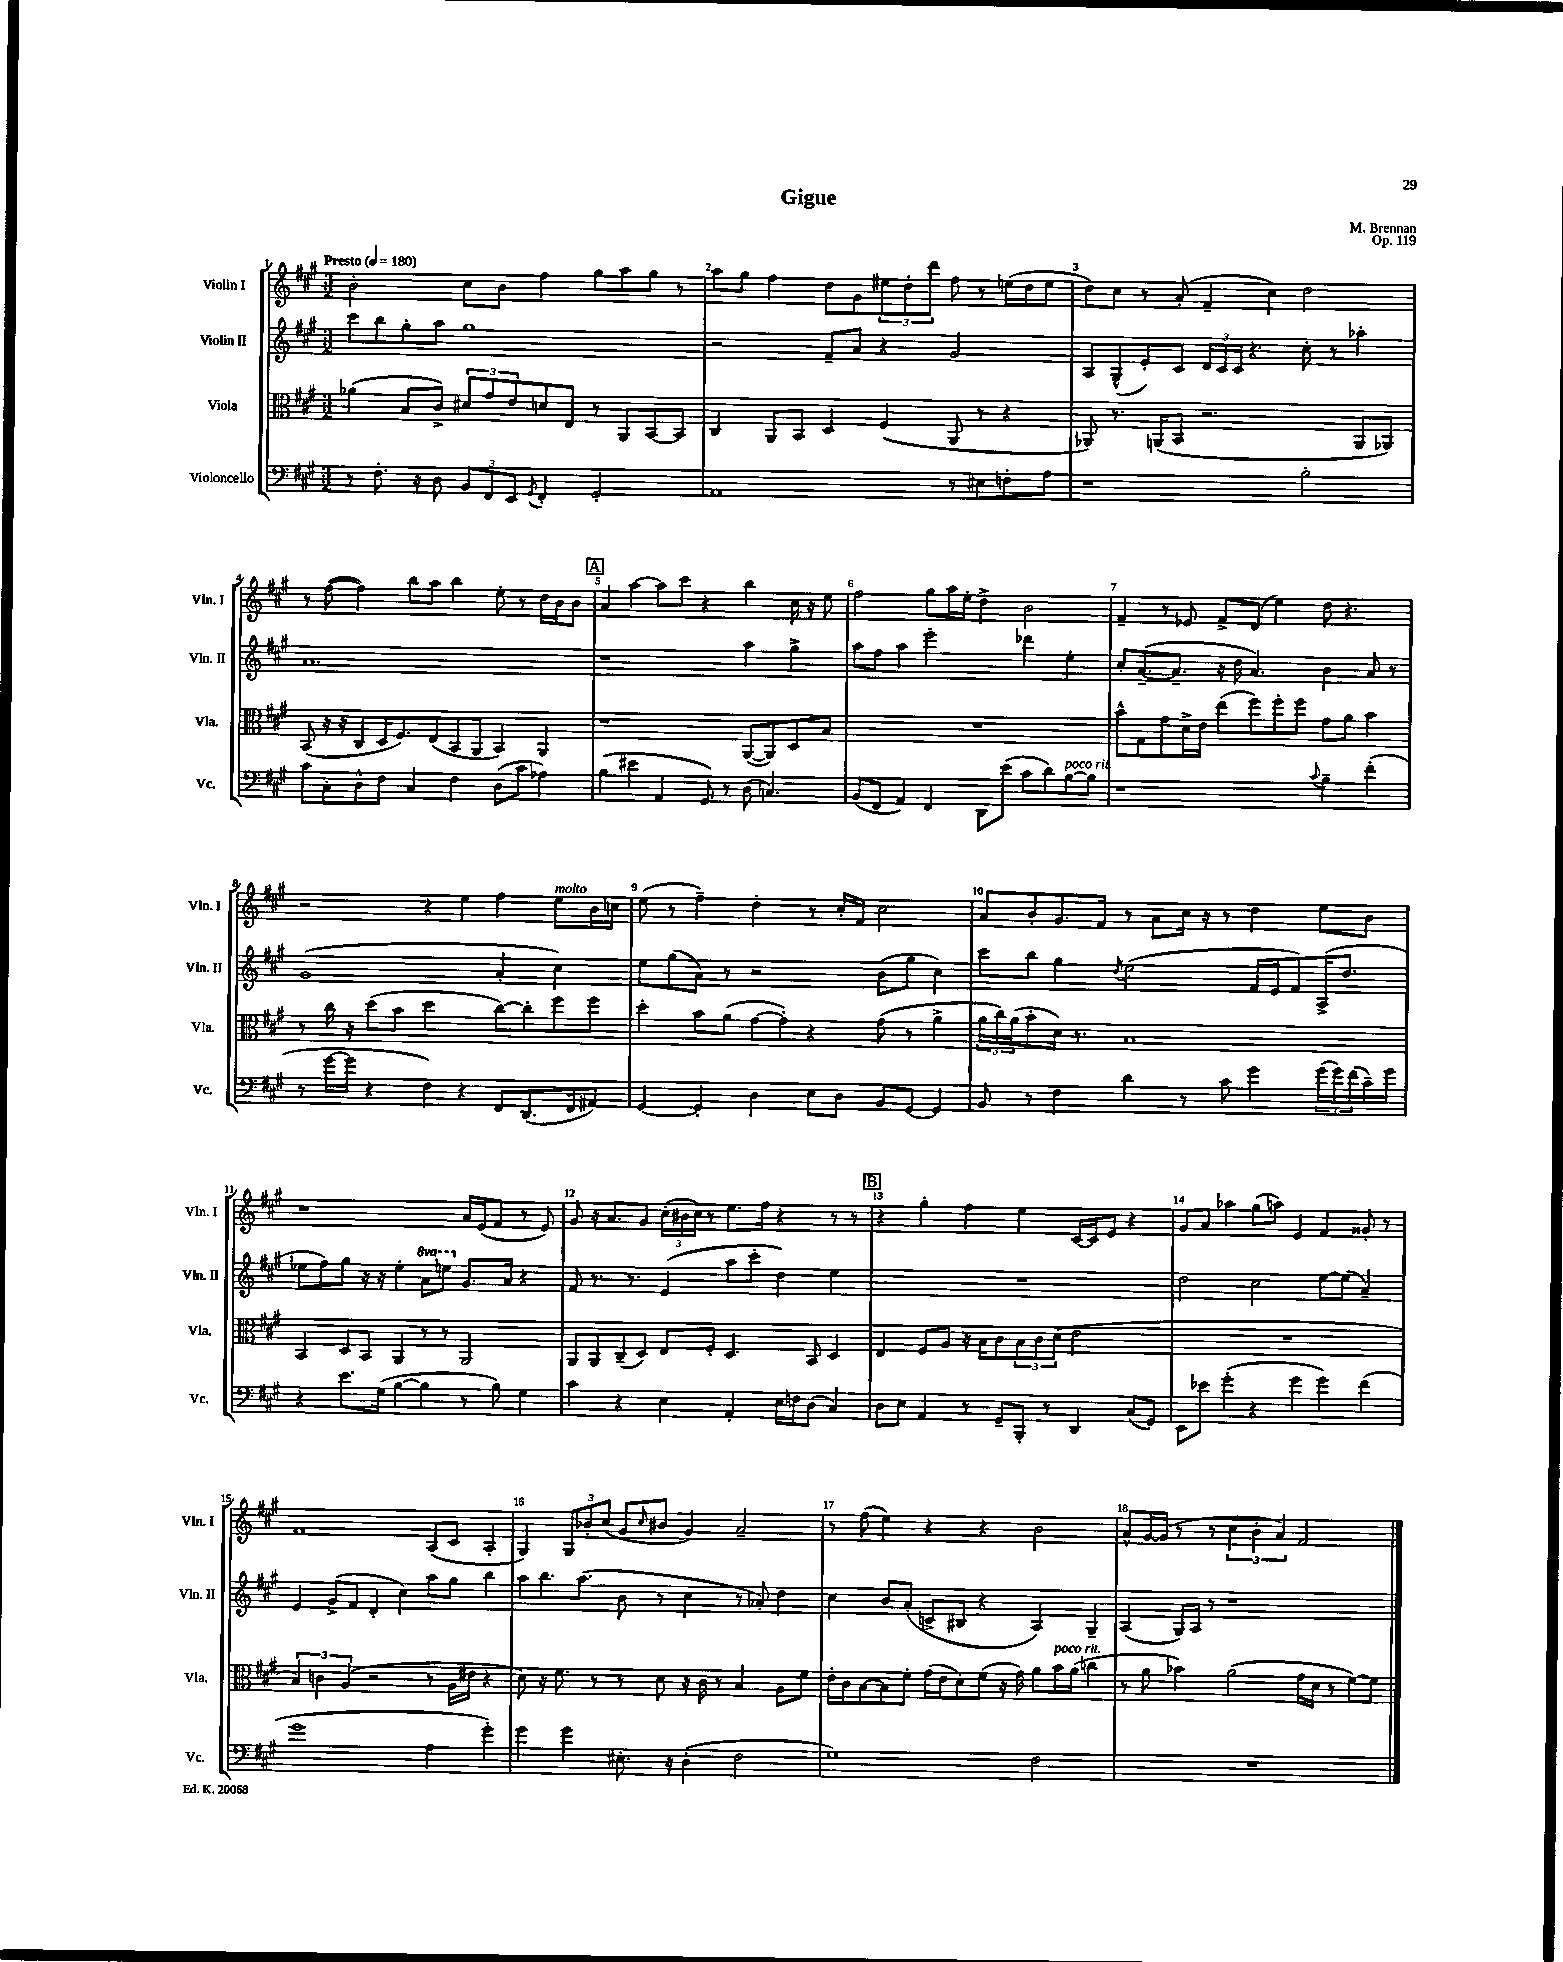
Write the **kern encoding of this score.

**kern	**kern	**kern	**kern
*staff4	*staff3	*staff2	*staff1
*clefF4	*clefC3	*clefG2	*clefG2
*k[f#c#g#]	*k[f#c#g#]	*k[f#c#g#]	*k[f#c#g#]
*M3/2	*M3/2	*M3/2	*M3/2
*MM180	*MM180	*MM180	*MM180
8r	(4a-	8ccc#	2b'
8.F#'	.	8bb	.
.	8B	8gg#'	.
16r	.	.	.
8D	8c#^)	8aa	.
12BB	12d#	1gg#	8cc#
12FF#	12g#	.	.
.	.	.	8b
12EE	12e	.	.
8qGG#	.	.	.
4FF#'	8d	.	4ff#
.	8E	.	.
2GG#'	8r	.	8gg#
.	8AA	.	8aa
.	[8BB	.	8gg#
.	8BB]	.	8r
=	=	=	=
1AA	4C#	2r	8aa
.	.	.	8gg#
.	8AA	.	4ff#
.	8BB	.	.
.	4D	8f#~	8dd
.	.	8a	8g#
.	(4F#	4r	12ee#
.	.	.	12dd'
.	.	.	12ddd
8r	8AA	2g#	8ff#
8E#	8r	.	8r
8F'	4r	.	(16ee
.	.	.	16dd
8A	.	.	8ee
=	=	=	=
1r	8AA-)	8A	8dd)
.	8.r	(8G#^^	8cc#
.	.	8e')	8r
.	(16AA	.	.
.	8BB	8c#	(8a'
.	2.r	24d	4f#~
.	.	24c#	.
.	.	24c#	.
.	.	4.r	.
.	.	.	4cc#)
2B'	.	8cc#'	2dd
.	.	8r	.
.	8AA	4aa-'	.
.	8AA-)	.	.
=	=	=	=
8c#	(8BB	1.a	8r
8C#'	16r	.	([8ff#
.	16r	.	.
8D^^	8C#	.	4ff#])
8F#	16D	.	.
.	8.F#)	.	.
4C#	.	.	8bb
.	(8E	.	8aa
4F#	8BB	.	4bb
.	8AA	.	.
(8D	4BB)	.	8ee'
8c#	.	.	8r
4A-)	4AA	.	16dd
.	.	.	16b
.	.	.	8b
=	=	=	=
(4B	1r	1r	4a
4e#	.	.	[4aa
4AA	.	.	8aa]
.	.	.	8ccc#
8GG#)	.	.	4r
8r	.	.	.
(8D	([8AA	4aa	4bb
4.C)	8AA])	.	.
.	8D	4gg#^	16cc#
.	.	.	16r
.	8B	.	8ee
=	=	=	=
(8BB	1.r	8aa	2ff#
8FF#	.	8ff#	.
4AA)	.	4aa	.
4FF#	.	2eee'	8gg#
.	.	.	16aa
.	.	.	16ee'
8DD	.	.	4dd^
(8e	.	.	.
8c#	.	4ddd-	2b
8d)	.	.	.
[8B	.	4ee'	.
8B]	.	.	.
=	=	=	=
1r	8b^^	8cc#'	4f#~
.	8G#	([8.a~	.
.	8g#	.	8r
.	.	8.a~]	.
.	16d^	.	8e-
.	16e	.	.
.	(8ee	16r	8f#^
.	.	16dd	.
.	8ff#)	4.a)	(8d
.	8ff#'	.	4ee)
.	8ff#	.	.
8qqc#	.	.	.
4B~	8g#	4b	8dd
.	8a	.	4.r
(4f#'	4b	8a	.
.	.	8r	.
=	=	=	=
8r	8r	(1g#	2r
[16g#	16cc#	.	.
16g#]	16r	.	.
4r	(8dd	.	.
.	8b	.	.
4F#)	2dd	.	4r
4r	.	.	4ee
8FF#	[8cc#)	4a'	4ff#
(8.DD	8cc#']	.	.
.	8ff#	4cc#)	8ee
16FF#	.	.	.
8AA#)	8ff#	.	16b
.	.	.	16cc
=	=	=	=
[4GG#	4dd'	8ee	(8ee
.	.	(8gg#	8r
4GG#']	8b	8a)	4ff#~)
.	(8a	8r	.
4D	[8g#	2r	4dd'
.	8g#'])	.	.
8E	4r	.	8r
8D	.	.	16cc#'
.	.	.	16f#
8BB	(8g#	(8b	2cc#
[8GG#	8r	8gg#	.
4GG#]	4a^	4cc#)	.
=	=	=	=
8BB	24a	8ccc#	8a
.	24cc#)	.	.
.	(24a	.	.
8r	8b'	8bb	8b'
4F#	16d)	4gg#	8.g#
.	8.r	.	.
.	.	.	16f#
.	.	8qdd	.
4d	1B	(2ee	8r
.	.	.	8a
8r	.	.	16cc#
.	.	.	16r
8c#	.	.	8r
4g#	.	16f#	4dd
.	.	16e	.
.	.	8f#)	.
(24g#	.	(16A^	8ee
24g#)	.	.	.
.	.	8.dd	.
(24f#	.	.	.
16c#~)	.	.	8b
16g#	.	.	.
=	=	=	=
4r	4BB	8ee-	1r
.	.	8ff#)	.
8.e	8D	8gg#	.
.	8BB	16r	.
(16G#	.	16r	.
[4B	4AA	4ee-'	.
4B]	8r	8aa	.
.	8r	8eee	.
8r	2AA	8.g#	16a
.	.	.	(16e
8B)	.	.	8f#
.	.	16a	.
4G#	.	4r	8r
.	.	.	8e)
=	=	=	=
4c#	8AA	8f#	8g#
.	8AA	8.r	16r
.	.	.	8.a
4r	(8C#~	.	.
.	.	8.r	.
.	8D)	.	8g#
4E	8E	(4e	(24cc#'
.	.	.	24b#
.	.	.	24cc#)
.	8F#'	.	8r
4AA'	4.D	8aa	8.ee
.	.	8ccc#'	.
.	.	.	16ff#
16E	.	4dd)	4r
16F	.	.	.
(8D	8BB	.	.
4C#)	4D	4ee	8r
.	.	.	8r
=	=	=	=
8D	4E	1.r	4r
8E	.	.	.
4AA	8F#	.	4gg#'
.	8A	.	.
8r	16r	.	4ff#
.	16B	.	.
8GG#~	8c#	.	.
8BBB'	12B	.	4ee
.	12c#	.	.
8r	.	.	.
.	(12d	.	.
4DD	2e	.	[16c#
.	.	.	16c#]
.	.	.	8e
(8C#	.	.	4r
8GG#)	.	.	.
=	=	=	=
8EE	1.r	2dd	8g#
8e-	.	.	8a
(4g#'	.	.	4aa-
4r	.	2cc#	(8gg#
.	.	.	8aa)
4g#	.	.	4e
4g#)	.	[8ee	4f#
.	.	(8ee]	.
(4f#	.	4a~)	8g##'
.	.	.	8r
=	=	=	=
1g#	6B)	4e	1f#
.	6c	.	.
.	.	(8g#^	.
.	(6A	.	.
.	.	8f#	.
.	2r	4d'	.
.	.	4cc#)	.
4A	8r	8aa	(8A
.	16A	8gg#	8c#
.	16e#	.	.
4g#')	4r	4bb	4A'
=	=	=	=
4g#	8d)	8aa	4G#)
.	16r	8.bb	.
.	8.f#	.	.
4g#	.	.	12G#
.	.	(8.aa	.
.	.	.	12b-'
.	8r	.	.
.	.	.	(12cc#
8.E#'	8r	8b	8g#
.	.	.	16qqcc#
.	8d	8r	8b#
16r	.	.	.
(4D'	16r	4cc#	4g#)
.	16c#	.	.
.	8r	.	.
2F#	4B	8r	2a~
.	.	8a-')	.
.	8A	4dd	.
.	8f#	.	.
=	=	=	=
1G#)	16e'	4cc#	8r
.	16c#	.	.
.	[8B	.	(8ff#
.	8B]	8b	4ee)
.	8f#'	(8a'	.
.	(16g#	8c^	4r
.	16e	.	.
.	8d)	8B#	.
.	(8f#	4r	4r
.	16r	.	.
.	16g#)	.	.
2F#	8a	4A)	2b
.	16b	.	.
.	(16a	.	.
.	4cc	4G#~	.
=	=	=	=
1.r	8r	(4A	8a^^
.	8a	.	[16g#
.	.	.	(16g#]
.	4b-)	16G#)	8r
.	.	16A	.
.	.	8r	8r
.	(2a	1r	6cc#
.	.	.	6b'
.	.	.	6a)
.	16g#	.	2f#
.	16d	.	.
.	8r	.	.
.	[8f#)	.	.
.	8f#]	.	.
==	==	==	==
*-	*-	*-	*-
